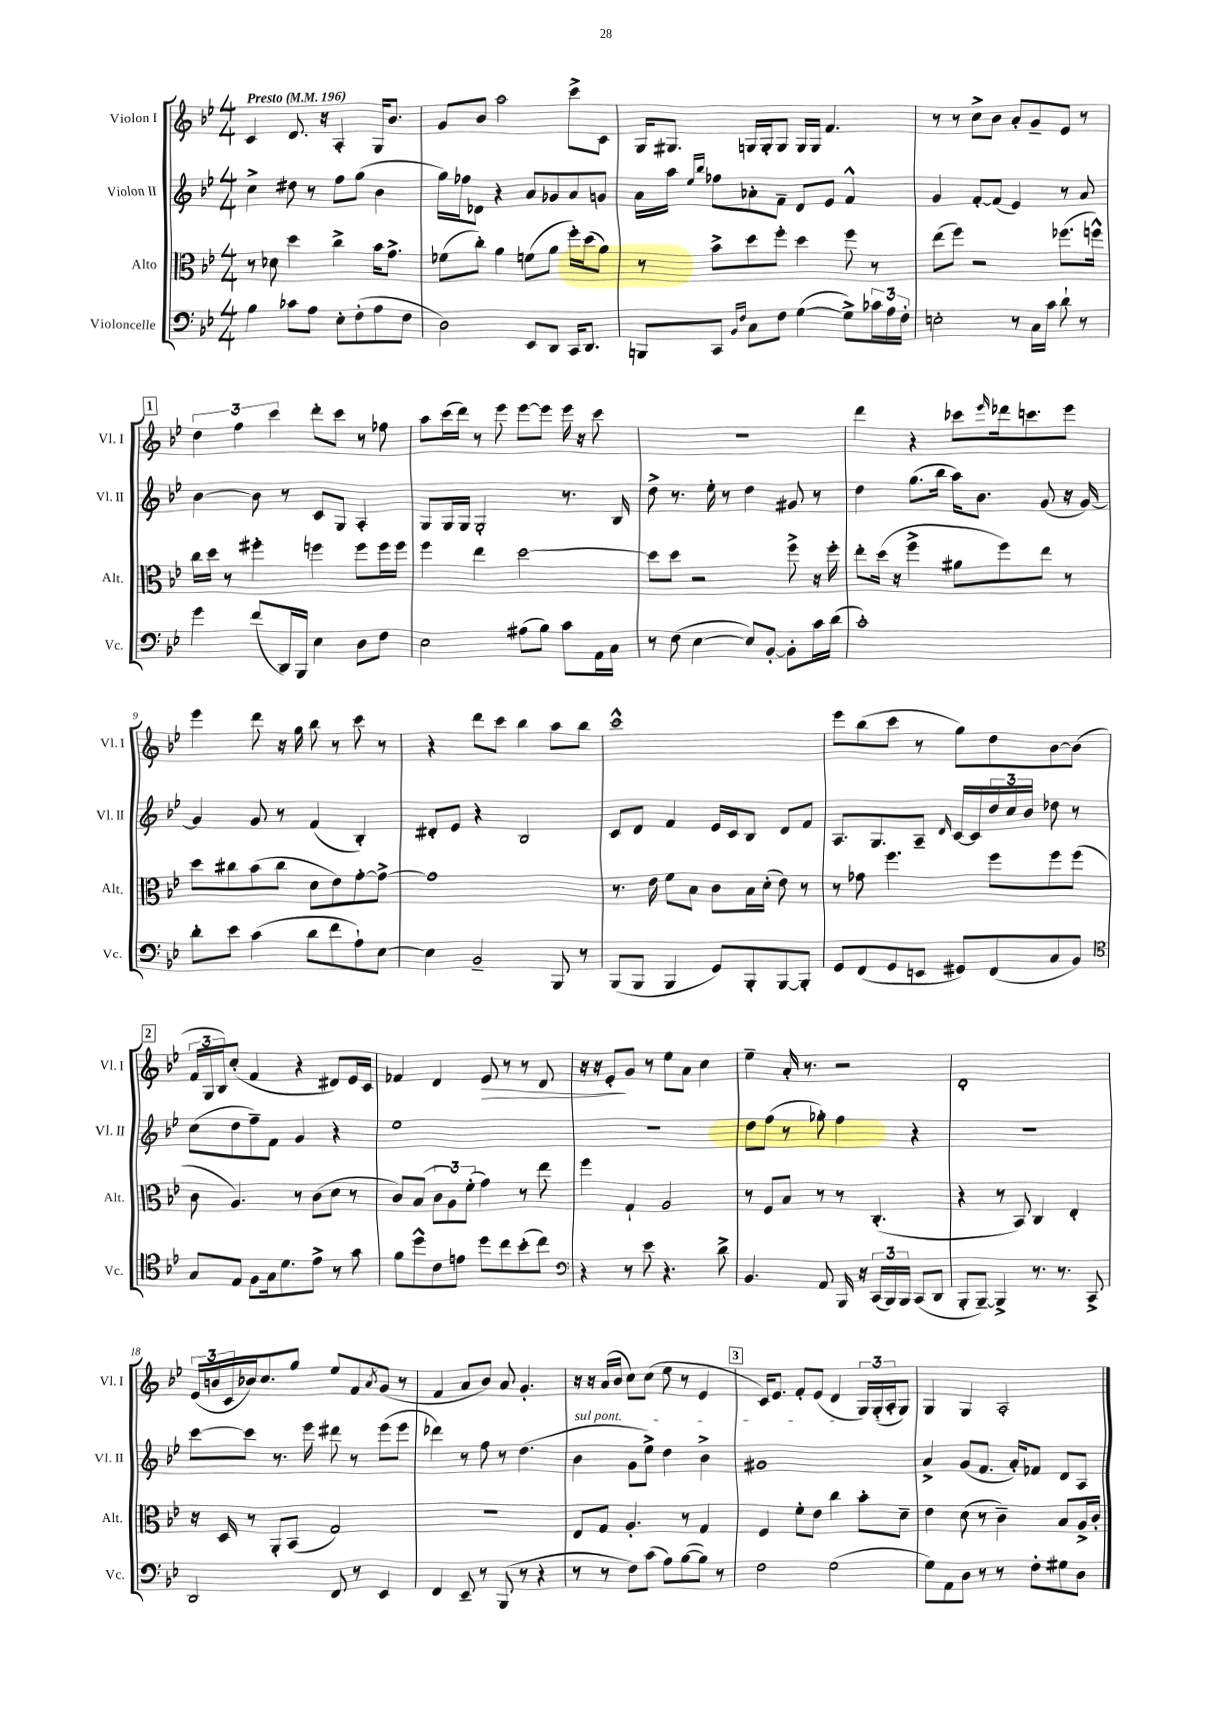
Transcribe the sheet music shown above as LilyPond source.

<<
\new StaffGroup <<
\new Staff = "s0" \with { instrumentName = "Violon I" shortInstrumentName = "Vl. I" } {
    \clef treble \key bes \major \numericTimeSignature \time 4/4 \tempo "Presto" 4 = 196
    c'4 d'8. r16 a4-. g16 bes'8. |
    g'8 bes'8 a''2 c'''8-> c'8 |
    g16 gis8. g16 g16-. g8 g16 g16 f'4. |
    r8 r8 c''8-> bes'8 a'8-. g'8-- ees'8 r8 |
    \mark \markup { \box "1" } \tuplet 3/2 { d''4 f''4 c'''4 } d'''8-. c'''8 r8 fes''8 |
    a''8 c'''16( d'''16) r8 ees'''8 ees'''8~ ees'''8 ees'''16 r16 c'''8 |
    R1 |
    d'''4 r4 ces'''8 \grace { ees'''16 } des'''16 c'''8. ees'''8 |
    ees'''4 d'''8 r16 g''16 bes''8 r8 c'''8 r8 |
    r4 d'''8 c'''8 bes''4 a''8 bes''8 |
    c'''1-^ |
    ees'''8 bes''8( c'''8 r8 g''8) d''8 bes'8~ bes'8( |
    \mark \markup { \box "2" } \tuplet 3/2 { f'16 g16 bes16) } c''8-.( f'4 r4 dis'8) ees'16 c'16 |
    fes'4 d'4 ees'8\> r8 r8 d'8 |
    r16 r16 ees'8-.\! g'8 r8 ees''8 a'8 c''4 |
    ees''4-- a'16-. r8. r2 |
    d'1-. |
    \tuplet 3/2 { ees'16( b'16 c'16 } bes'16) c''8. g''8 ees''8 f'8 \acciaccatura { a'8 } g'8( r8 |
    f'4 a'8 bes'8) a'8 g'4.-. |
    r16 r16 a'16( bes'16 c''8) c''8( ees''8 r8 ees'4 |
    \mark \markup { \box "3" } c'16) ees'8. f'8-. ees'8( d'4 \tuplet 3/2 { g16) g16-.( a16-. } g8) |
    g4 g4 a2-. \bar "|." |
}
\new Staff = "s1" \with { instrumentName = "Violon II" shortInstrumentName = "Vl. II" } {
    \clef treble \key bes \major \numericTimeSignature \time 4/4
    c''4-> dis''8 r8 f''8 g''8( bes'4 |
    g''16) fes''16 des'8 r4 a'8 ges'8 a'8 g'8 |
    a'16 a''16 \grace { ees''16 bes''16 } fes''8 aes'8-. f'8-- d'8 ees'8 f'4-^ |
    g'4 f'8~-. f'8( ees'4) r8 a'8 |
    \mark \markup { \box "1" } bes'4~ bes'8 r8 c'8 g8 a4-. |
    g8 g16 g16 g2-. r8. bes16 |
    d''8-> r8. ees''16-. r8 d''4 gis'8 r8 |
    d''4 g''8.( bes''16 a''16) bes'8. g'8( r16 g'16~) |
    g'4 g'8 r8 f'4( bes4-.) |
    dis'8-. ees'8 r4 bes2 |
    c'8 d'8 f'4 ees'16 c'16 bes8 d'8 f'8 |
    a8. g8. a8-- \grace { d'16 } c'16~ c'16 \tuplet 3/2 { d''16 c''16 bes'16 } des''8 r8 |
    \mark \markup { \box "2" } c''8( d''8 f''8--) f'8 g'4 r4 |
    ees''1 |
    r1 |
    d''8 f''8( r8 ges''8-.) f''4 r4 |
    R1 |
    c'''8~ c'''8 r8. ees'''16 dis'''8 r8 ees'''8( ees'''8 |
    des'''4) r8 f''8 r8 d''4.( |
    \once \override TextSpanner.bound-details.left.text = \markup { \italic "sul pont." } bes'4\startTextSpan g'8 ees''8->) d''4 bes'4-> |
    \mark \markup { \box "3" } gis'1\stopTextSpan |
    a'4-> g'8( f'8. a'16-.) fes'8 d'8 a8 \bar "|." |
}
\new Staff = "s2" \with { instrumentName = "Alto" shortInstrumentName = "Alt." } {
    \clef alto \key bes \major \numericTimeSignature \time 4/4
    r8 des'8 d''4 c''4-> bes'16 g'8.-> |
    fes'8( c''8-.) a'4 f'8( a'8 f''16-.) d''16( a'8) |
    r8 bes'8-> d''8 f''8-. d''4 f''8 r8 |
    ees''8( f''8) r2 fes''8.( f''16-^) |
    \mark \markup { \box "1" } c''16 d''16 r8 fis''4-. f''4 f''8 f''16 f''16 |
    f''4 ees''4 d''2~ |
    d''8 d''8 r2 f''8-> r16 f''16-. |
    ees''8-. d''16( r16 f''4-> ais'8 f''8) ees''8 r8 |
    d''8 cis''8 bes'8( cis''8 d'8 ees'8) g'8~-. g'8~-> |
    g'1 |
    r8. ees'16 f'8 bes8 c'8 bes16 d'16-.( ees'8) r8 |
    r8 ges'8 f''4. f''8 f''8 f''8( |
    \mark \markup { \box "2" } c'8 a4.) r8 c'8( d'8 r8 |
    c'8) bes8( \tuplet 3/2 { c'8 a8) f'8-.( } g'4) r8 ees''8 |
    f''4 g4-! a2 |
    r8 f8 bes8 r8 r8 c4.-.( |
    r4 r8 bes,8) c4 ees4-. |
    r16 d16 r8 a,8-. bes,8( g2) |
    R1 |
    ees8 g8 a4.-. r8 g4 |
    \mark \markup { \box "3" } f4 f'8-. ees'8 c''4 bes'8-. d'8-- |
    ees'4 d'8( r8 c'4--) bes8 a16-> c'16-. \bar "|." |
}
\new Staff = "s3" \with { instrumentName = "Violoncelle" shortInstrumentName = "Vc." } {
    \clef bass \key bes \major \numericTimeSignature \time 4/4
    bes4 ces'8 a8 ees8-. f8-.( a8 f8 |
    d2) ees,8 d,8 c,16 d,8. |
    b,,8 c,8 \grace { bes,16 f16 } c8 f8 g4~( g8->) \tuplet 3/2 { ces'16 a16 f16-. } |
    e2-. r8 c16 c'16 d'8-! r8 |
    \mark \markup { \box "1" } g'4 f'8( d,16) bes,,16 ees4 d8 f8 |
    ees2 ais8( bes8) c'8 a,16 c16 |
    r8 f8( ees4~ ees8) bes,8~-. bes,8-. c'16 d'16( |
    c'1-.) |
    d'8-. ees'8 c'4( d'8 f'8 a8-!) ees8~ |
    ees4 bes,2-- bes,,8 r8 |
    bes,,8( bes,,8 bes,,4 g,8) bes,,8-. bes,,8~ bes,,8-. |
    g,8 f,8( g,8 e,8 gis,8) f,8( c8 bes,8) |
    \mark \markup { \box "2" } \clef tenor g8 ees8 f8 g16 d'8. ees'8-> r8 g'8 |
    f'8 d''8-^ c'8 e'8 d''8 c''8 bes'8-.( c''8) |
    \clef bass r4 r8 ees'8 r4. d'8-> |
    bes,4. a,8 bes,,16 r16 \tuplet 3/2 { c,16( bes,,16) bes,,16 } c,8( d,8 |
    bes,,8-. bes,,8~--) bes,,4-> r8. r8. c,8-> |
    d,2 f,8 r8 ees,4 |
    f,4 ees,8-- r8 bes,,8( r8 r4 |
    r8 r8 f8) c'8( a8) bes8~( bes8) r8 |
    \mark \markup { \box "3" } f2 g2( |
    g8) a,8 d8 r8 r8 f8-. gis8 d8 \bar "|." |
}
>>
>>
